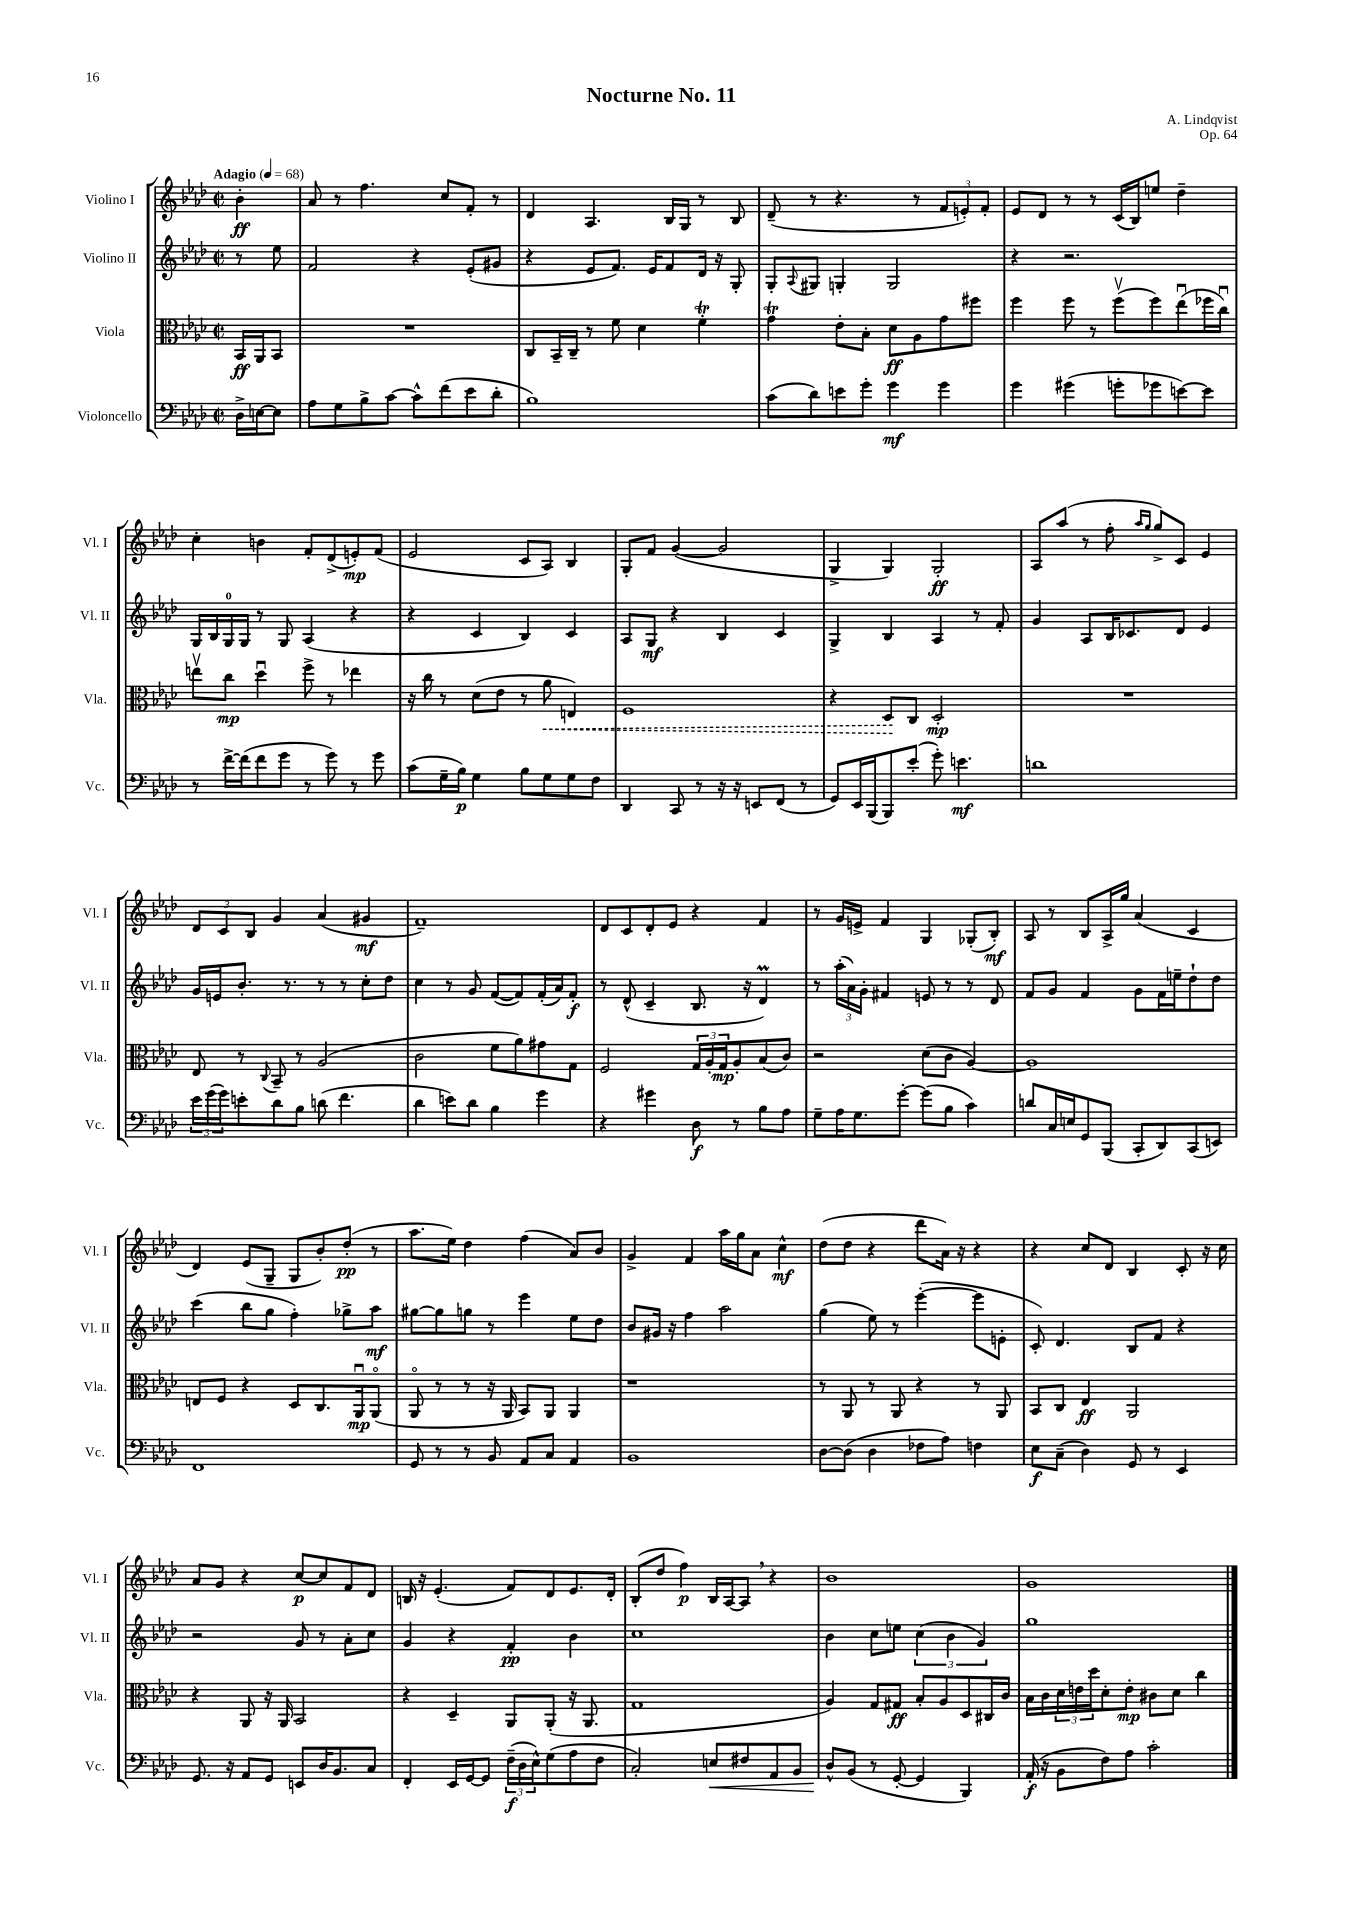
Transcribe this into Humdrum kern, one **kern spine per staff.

**kern	**kern	**kern	**kern
*staff4	*staff3	*staff2	*staff1
*clefF4	*clefC3	*clefG2	*clefG2
*k[b-e-a-d-]	*k[b-e-a-d-]	*k[b-e-a-d-]	*k[b-e-a-d-]
*M2/2	*M2/2	*M2/2	*M2/2
*met(c|)	*met(c|)	*met(c|)	*met(c|)
*MM68	*MM68	*MM68	*MM68
16D-^	16BB-	8r	4b-'
[16E	16AA-	.	.
8E]	8BB-	8ee-	.
=	=	=	=
8A-	1r	2f	8a-
8G	.	.	8r
8B-^	.	.	4.ff
[8c	.	.	.
8c^^]	.	4r	.
(8f	.	.	8cc
8e-	.	(8e-'	8f'
8d-'	.	8g#	8r
=	=	=	=
1B-)	8C	4r	4d-
.	16BB-~	.	.
.	16C~	.	.
.	8r	8e-	4.A-
.	8f	8.f)	.
.	4d-	.	.
.	.	16e-	.
.	.	8f	16B-
.	.	.	16G
.	4f'	16d-	8r
.	.	16r	.
.	.	8G'	8B-
=	=	=	=
(8c	4g	8G'	(8d-~
.	.	8qqA-	.
8d-)	.	8G#	8r
8e	8e-'	4G'	4.r
8g'	8B-'	.	.
4g	8d-	2G	.
.	8A-	.	8r
4g	8g	.	12f
.	.	.	12e')
.	8ff#	.	.
.	.	.	12f'
=	=	=	=
4g	4ff	4r	8e-
.	.	.	8d-
(4g#	8ff	2.r	8r
.	8r	.	8r
8g'	(8ffv	.	(16c
.	.	.	16B-)
8g-	8ff)	.	8ee
[8e)	(8ee-u	.	4dd-~
8e]	16ff-	.	.
.	16ccu)	.	.
=	=	=	=
8r	8eev	16G	4cc'
.	.	16B-	.
[16f^	8cc	16G	.
(16f]	.	16G	.
8f	4dd-u	8r	4b
8g	.	8G	.
8r	8ff^	(4A-	8f'
8g)	8r	.	(8d-^
8r	4ee-	4r	8e')
8g	.	.	(8f
=	=	=	=
(8c	16r	4r	2e-
.	16cc	.	.
16G~	8r	.	.
16B-)	.	.	.
4G	(8d-	4c	.
.	8e-	.	.
8B-	8r	4B-)	8c
8G	8a-	.	8A-)
8G	4E)	4c	4B-
8F	.	.	.
=	=	=	=
4DD-	1F	8A-	8G'
.	.	8G	8f
8CC	.	4r	([4g
8r	.	.	.
16r	.	4B-	2g]
16r	.	.	.
8EE	.	.	.
(8FF	.	4c	.
8r	.	.	.
=	=	=	=
8GG)	4r	4G^	4G^
16EE-	.	.	.
(16BBB-	.	.	.
8BBB-)	8D-	4B-	4G)
(8e-'	8C	.	.
8g')	2D-'	4A-	2G'
4.e	.	.	.
.	.	8r	.
.	.	8f'	.
=	=	=	=
1d	1r	4g	8A-
.	.	.	(8aa-
.	.	8A-	8r
.	.	16B-	8ff'
.	.	8.c-	.
.	.	.	16qqaa-
.	.	.	16qqgg
.	.	.	8gg^)
.	.	8d-	8c
.	.	4e-	4e-
=	=	=	=
24e-	8E-	16g	12d-
(24g	.	.	.
.	.	16e	.
24g)	.	.	12c
8e'	8r	8.b-'	.
.	.	.	12B-
.	8qqC	.	.
8d-	8BB-~	.	4g
.	.	8.r	.
8B-	8r	.	.
(8d	(2A-	8r	(4a-
4.f	.	8r	.
.	.	8cc'	4g#
.	.	8dd-	.
=	=	=	=
4d-	2c	4cc	1f~)
8e)	.	8r	.
8d-	.	8g	.
4B-	8f	([8f	.
.	8a-)	8f])	.
4g	8g#	(16f'	.
.	.	16a-)	.
.	8G	8f'	.
=	=	=	=
4r	2F	8r	8d-
.	.	(8d-^^	8c
4g#	.	4c~	8d-'
.	.	.	8e-
8D-	24G	8.B-	4r
.	24A-'	.	.
.	24G	.	.
8r	8A-'	.	.
.	.	16r	.
8B-	(8B-	4d-)	4f
8A-	8c)	.	.
=	=	=	=
8G~	2r	8r	8r
16A-	.	(24aa-'	16g
.	.	24a-)	.
8.G	.	.	16e^
.	.	24g'	.
.	.	4f#	4f
[8g'	.	.	.
(8g]	(8d-	8e	4G
8B-	8c	8r	.
4c)	[4A-)	8r	(8G-'
.	.	8d-	8B-')
=	=	=	=
8d	1A-]	8f	8A-
16C	.	8g	8r
16E	.	.	.
8GG	.	4f	8B-
(8BBB-	.	.	16A-^
.	.	.	16gg
8CC'	.	8g	(4a-
8DD-)	.	16f	.
.	.	16ee~	.
(8CC	.	8dd-`	4c
8EE)	.	8dd-	.
=	=	=	=
1FF	8E	(4ccc	4d-)
.	8F	.	.
.	4r	8bb-	(8e-
.	.	8gg	8G~
.	8D-	4ff')	8G
.	8.C	.	8b-')
.	.	8gg-^	(8dd-'
.	16AA-u	.	.
.	(8AA-o	8aa-	8r
=	=	=	=
8GG	8AA-o	[8gg#	8.aa-
8r	8r	8gg#]	.
.	.	.	16ee-)
8r	8r	8gg	4dd-
8BB-	16r	8r	.
.	16AA-	.	.
8AA-	8BB-)	4eee-	(4ff
8C	8AA-	.	.
4AA-	4AA-	8ee-	8a-)
.	.	8dd-	8b-
=	=	=	=
1BB-	1r	8b-	4g^
.	.	16g#	.
.	.	16r	.
.	.	4ff	4f
.	.	2aa-	16aa-
.	.	.	16gg
.	.	.	8a-
.	.	.	4cc^^
=	=	=	=
[8D-	8r	(4gg	(8dd-
(8D-]	8AA-	.	8dd-
4D-	8r	8ee-)	4r
.	8AA-	8r	.
8F-	4r	([4eee-'	8ddd-
8A-)	.	.	16a-)
.	.	.	16r
4F	8r	8eee-]	4r
.	8AA-	8e'	.
=	=	=	=
8E-	8BB-	8c')	4r
(8C~	8C	4.d-	.
4D-)	4E-	.	8cc
.	.	.	8d-
8GG	2AA-	8B-	4B-
8r	.	8f	.
4EE-	.	4r	8c'
.	.	.	16r
.	.	.	16cc
=	=	=	=
8.GG	4r	2r	8a-
.	.	.	8g
16r	.	.	.
8AA-	8AA-	.	4r
8GG	16r	.	.
.	16AA-	.	.
8EE	2BB-	8g	[8cc
16D-	.	8r	8cc]
8.BB-	.	.	.
.	.	8a-'	8f
8C	.	8cc	8d-
=	=	=	=
4FF'	4r	4g	16B
.	.	.	16r
.	.	.	(4.e-'
16EE-	4D-~	4r	.
[16GG	.	.	.
8GG]	.	.	.
(24F~	8AA-	4f'	8f)
24D-	.	.	.
24E-^^)	.	.	.
(8G	(8AA-'	.	8d-
8A-	16r	4b-	8.e-
.	8.AA-	.	.
8F	.	.	.
.	.	.	16d-'
=	=	=	=
2C')	1G	1cc	(8B-'
.	.	.	8dd-
.	.	.	4ff)
8E	.	.	16B-
.	.	.	[16A-
8F#	.	.	8A-]
8AA-	.	.	4r
8BB-	.	.	.
=	=	=	=
8D-^^	4A-)	4b-	1b-
(8BB-	.	.	.
8r	8G	8cc	.
[8GG'	8G#	8ee	.
4GG]	8B-'	(6cc	.
.	8A-	.	.
.	.	6b-	.
4BBB-)	8D-	.	.
.	.	6g)	.
.	16C#	.	.
.	16c	.	.
=	=	=	=
(16AA-'	16B-	1gg	1g
16r	16c	.	.
8BB-	24d-	.	.
.	24e	.	.
.	24dd-	.	.
8F)	8d-'	.	.
8A-	8e'	.	.
2c'	8c#	.	.
.	8d-	.	.
.	4cc	.	.
==	==	==	==
*-	*-	*-	*-
